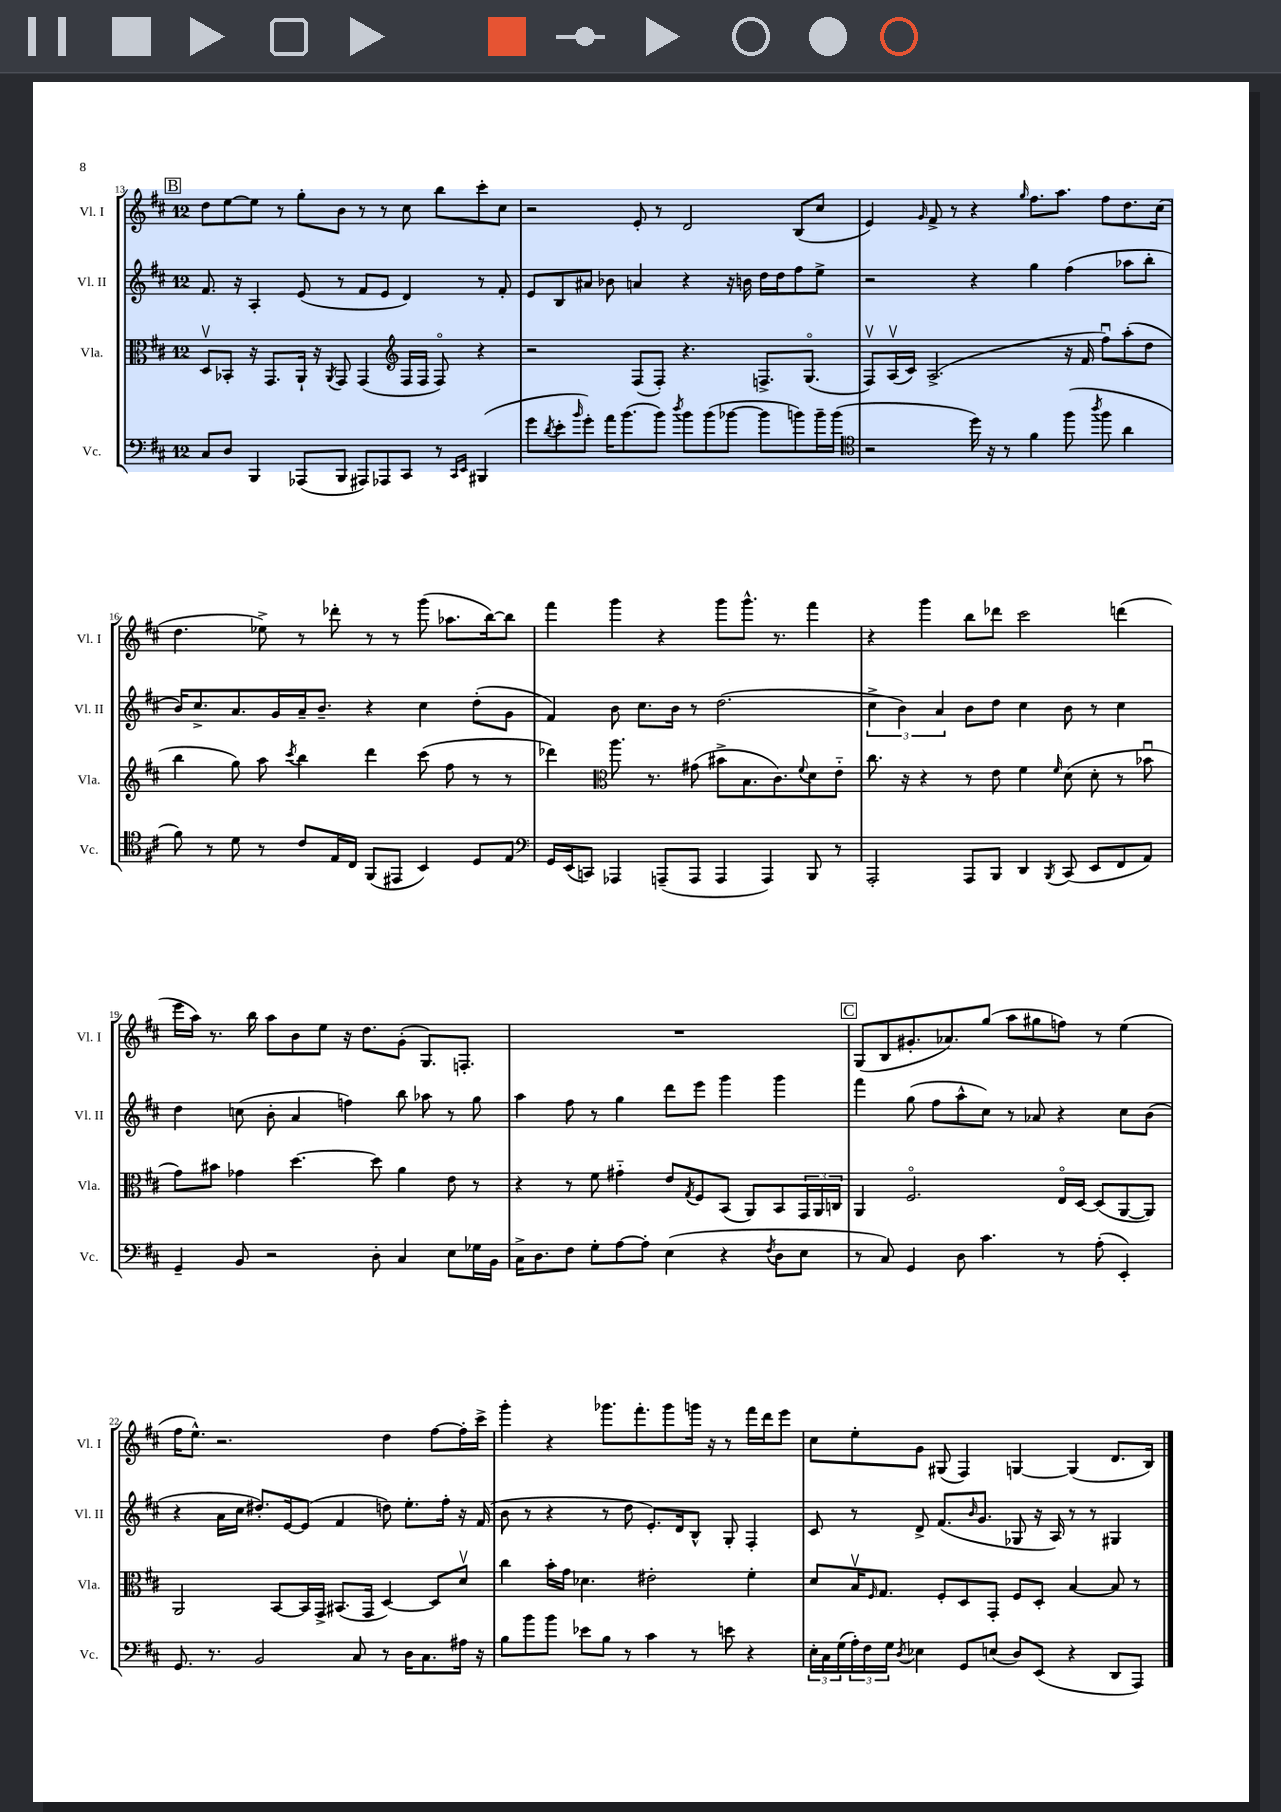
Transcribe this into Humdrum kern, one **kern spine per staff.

**kern	**kern	**kern	**kern
*staff4	*staff3	*staff2	*staff1
*clefF4	*clefC3	*clefG2	*clefG2
*k[f#c#]	*k[f#c#]	*k[f#c#]	*k[f#c#]
*M12/8	*M12/8	*M12/8	*M12/8
8C#	8Dv	8.f#	8dd
8D	8BB-'	.	[8ee
.	.	16r	.
4BBB	16r	4A'	8ee]
.	8.GG	.	.
.	.	.	8r
(8AAA-	16AA`	(8e	8gg'
.	16r	.	.
.	8qAA	.	.
8BBB	8GG	8r	8b
8AAA#)	(4GG	8f#	8r
8AAA-	.	8e	8r
*	*clefG2	*	*
8CC#	16F#	4d)	8cc#
.	16F#	.	.
8r	8F#o)	.	8bb
16qqCC#	.	.	.
16qqEE	.	.	.
(4BBB#	4r	8r	8ccc#'
.	.	8f#'	8cc#
=	=	=	=
8g	2r	8e	2r
8qd	.	.	.
8e'	.	8B	.
16qqb	.	.	.
8g')	.	8a#	.
16a	.	8b-	.
(8.b	.	.	.
.	(8F#	4a	8e'
8b)	8F#')	.	8r
8qdd	.	.	.
8b	4.r	4r	2d
(8b	.	.	.
[8b-	.	16r	.
.	.	16b	.
8b-]	8.F^	16dd	.
.	.	16dd	.
8b)	.	8ff#	(8B
.	(8.Go	.	.
16b~	.	8ee^	8cc#
(16b	.	.	.
=	=	=	=
*clefC4	*	*	*
2r	8F#v)	2r	4e)
.	(16Av	.	.
.	16c#)	.	.
.	.	.	16qqg
.	(2.A^	.	8f#^
.	.	.	8r
16dd)	.	4r	4r
16r	.	.	.
8r	.	.	.
.	.	.	16qqgg
4f#	.	4gg	8.ff#
.	.	.	8.aa
(8ff#	16r	(4ff#	.
.	16f#	.	.
8qaa	.	.	.
8ff#	8ff#u)	.	8ff#
4a	(8aa'	8aa-	8.dd
.	8dd	8bb'	.
.	.	.	(16cc#
=	=	=	=
8f#)	4bb	16b)	4.dd
.	.	8.cc#^	.
8r	.	.	.
8d	8gg)	8.a	.
8r	8aa	.	8ee-^)
.	.	16g	.
.	8qccc#	.	.
8c#	4bb	16a~	8r
.	.	8.b~	.
16E	.	.	8ddd-'
16C#	.	.	.
(8FF#	4ddd	4r	8r
8EE#	.	.	8r
4BB)	(8ccc#	4cc#	(8ggg
.	8ff#	.	8.aa-
8D	8r	(8dd'	.
.	.	.	[16bb)
8E	8r	8g	8bb]
=	=	=	=
*clefF4	*	*	*
16GG	4ddd-)	4f#)	4fff#
(16EE	.	.	.
8CC)	.	.	.
*	*clefC3	*	*
4AAA-	8.aa	8b	4ggg
.	.	8.cc#	.
.	8.r	.	.
(8AAA~	.	.	4r
.	.	16b	.
8AAA	(8g#	8r	.
4AAA	8b#^	(2.dd	8ggg
.	8.B	.	8.ggg^^
4AAA)	.	.	.
.	8.c#)	.	8.r
.	8qqf#	.	.
8BBB	8d	.	4fff#
8r	8e'~	.	.
=	=	=	=
2AAA'	8.cc#	6cc#^	4r
.	.	6b)	.
.	16r	.	.
.	4r	.	4ggg
.	.	6a	.
8AAA	8r	8b	8bb
8BBB	8e	8dd	8ddd-
4DD	4f#	4cc#	2ccc#
8qBBB	16qqf#	.	.
(8CC#	(8d	8b	.
8EE	8d'	8r	.
8FF#	8r	4cc#	(4ddd
8AA)	8b-u	.	.
=	=	=	=
4GG~	8g)	4dd	16eee
.	.	.	16aa)
.	8b#	.	8.r
8BB	4g-	(8cc	.
.	.	.	16bb
2r	.	8b'	8aa
.	[4.dd	4a	8b
.	.	.	8ee
.	.	4ff)	16r
.	.	.	8.dd
8D'	8dd]	.	.
4C#	4a	8bb	(8g'
.	.	8aa-	8.G)
8E	8e	8r	.
.	.	.	8.F'
16G-	8r	8gg	.
16BB	.	.	.
=	=	=	=
16C#^	4r	4aa	1.r
8.D	.	.	.
8F#	8r	8ff#	.
8G'	8f#	8r	.
[8A	4g#'~	4gg	.
8A']	.	.	.
(4E	8e	8ddd	.
.	8qG	.	.
.	8F#	8eee	.
4r	(8BB	4ggg	.
.	8AA)	.	.
8qF#	.	.	.
8D	8BB	4ggg	.
8E	24GG	.	.
.	24AA	.	.
.	24C	.	.
=	=	=	=
8r	4AA	4fff#	(8G
8C#)	.	.	8B
4GG	2.F#o	(8gg	8.g#'
.	.	8ff#	.
.	.	.	8.a-)
8D	.	8aa^^	.
4.c#	.	8cc#)	(8gg
.	.	8r	8aa
.	.	8a-	8gg#
8r	16Eo	4r	8ff)
.	[16D	.	.
(8A'	(8D]	.	8r
4EE')	[8AA	8cc#	(4ee
.	8AA])	(8b	.
=	=	=	=
8.GG	2AA	4r	16ff#
.	.	.	8.ee^^)
8.r	.	.	.
.	.	16a	2.r
.	.	16cc#	.
2BB	.	8.dd#')	.
.	[8BB	.	.
.	.	[16e	.
.	16BB]	(8e]	.
.	16GG^	.	.
.	(8.BB#	4f#	.
8C#	.	.	.
.	16GG	.	.
8r	[4D)	8dd)	4dd
16D	.	8.ee'	.
8.C#	.	.	.
.	8D]	.	[8ff#
.	.	16ff#'	.
16A#	8dv	16r	16ff#']
16r	.	(16f#	16ccc#^
=	=	=	=
8B	4cc#	8b	4ggg'
8b	.	8r	.
8b	16b'	4r	4r
.	16g	.	.
8e-	4.d-	.	.
8B	.	8r	8.ggg-
8r	.	8dd	.
.	.	.	8.fff#'
4c#	2e#'	8.e')	.
.	.	.	8ggg-
.	.	16d	.
8r	.	8B^^	16ggg
.	.	.	16r
8e	.	8G'	8r
4r	4f#'	4F#'	16fff#
.	.	.	16ddd
.	.	.	8eee
=	=	=	=
24E'	8d	8c#	8cc#
24C#	.	.	.
(24G	.	.	.
24A')	16Bv	8r	8ee'
24F#	.	.	.
.	16qqF#	.	.
.	8.G	.	.
24G	.	.	.
8qD	.	.	.
4E-	.	8d^	8g
.	8F#'	(8.f#	(8G#
8GG	8D	.	4F#)
.	.	16qqb	.
.	.	8.g	.
(8E	8GG'	.	.
8D)	8F#	8G-	[4G
(8EE	8D'	16r	.
.	.	16A)	.
4r	[4B	8r	(4G]
.	.	8r	.
8DD	8B]	4G#	8.d
8AAA)	8r	.	.
.	.	.	16B)
==	==	==	==
*-	*-	*-	*-
